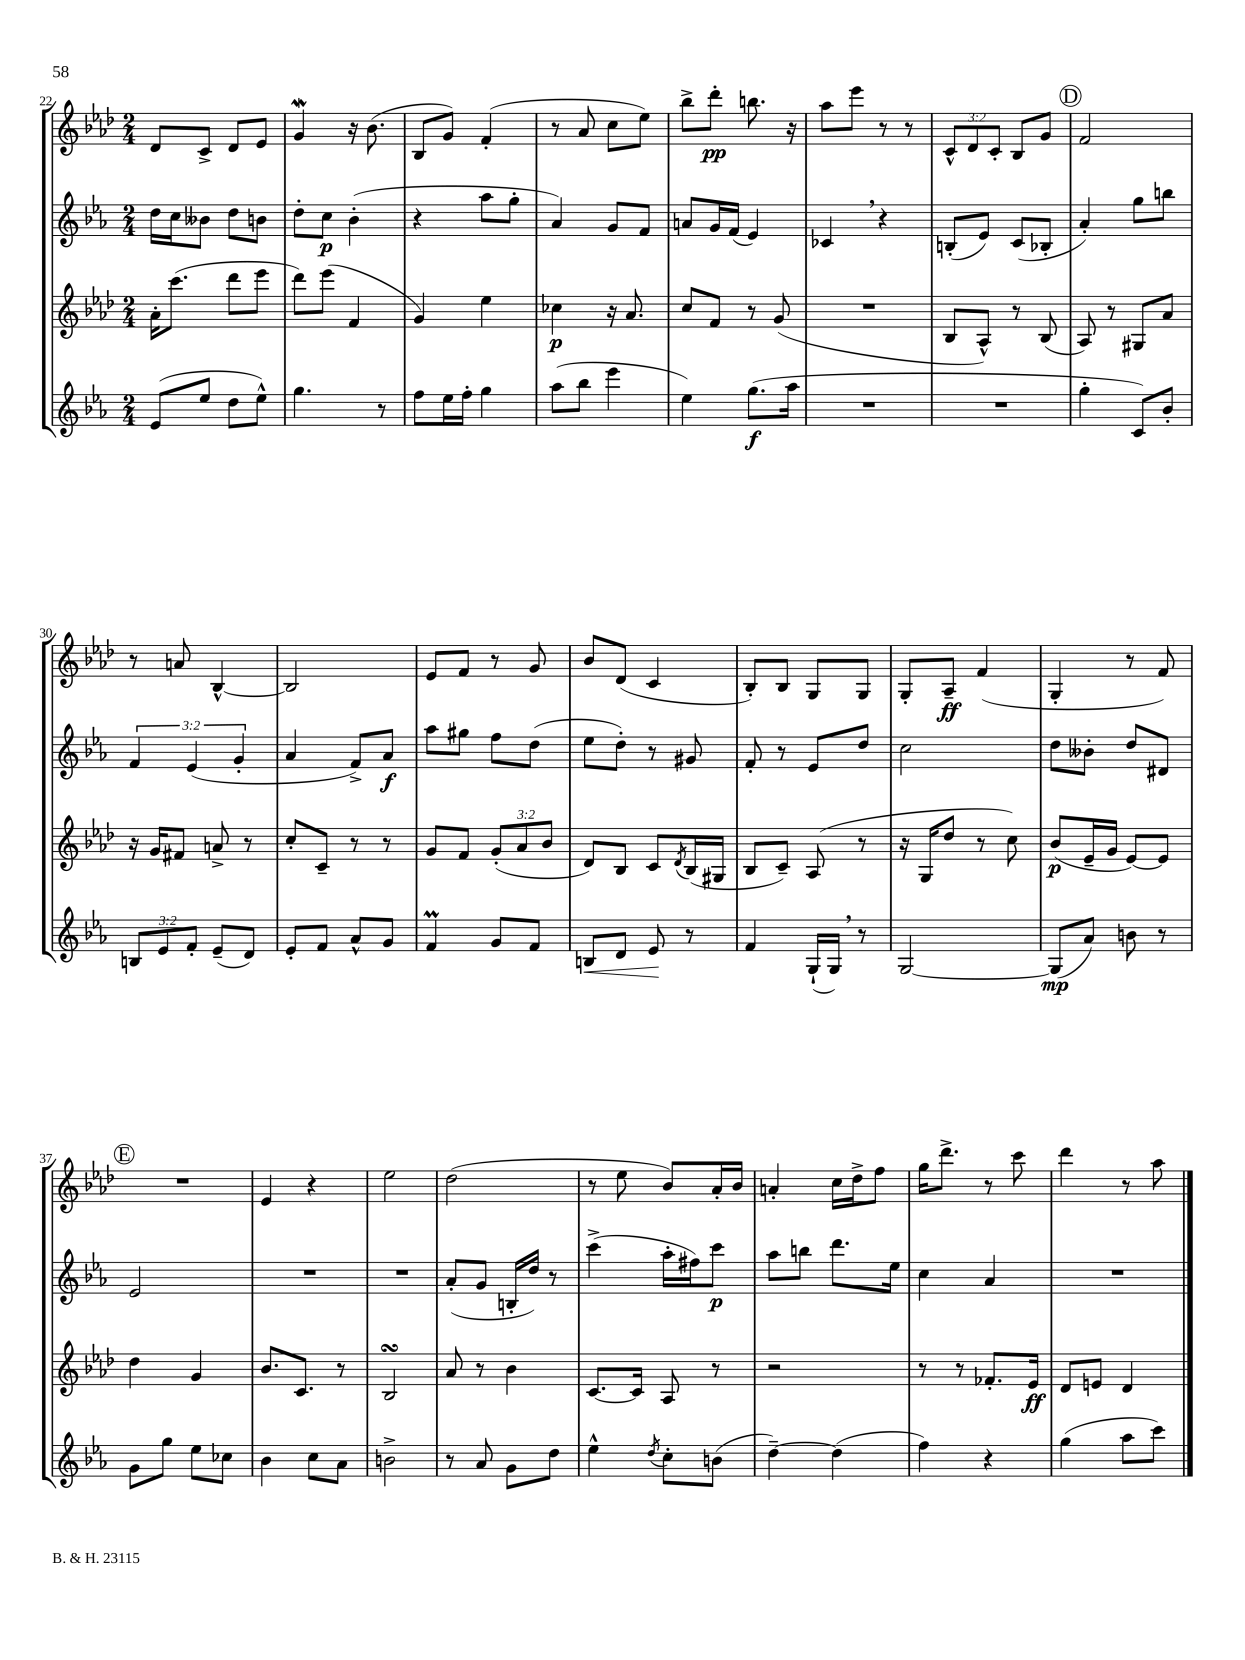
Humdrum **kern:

**kern	**kern	**kern	**kern
*staff4	*staff3	*staff2	*staff1
*clefG2	*clefG2	*clefG2	*clefG2
*k[b-e-a-]	*k[b-e-a-d-]	*k[b-e-a-]	*k[b-e-a-d-]
*M2/4	*M2/4	*M2/4	*M2/4
(8e-/L	16a-'\LK	16dd\LL	8d-/L
.	(8.ccc\J	16cc\J	.
8ee-/J	.	8b--\J	8c^/J
8dd\L	8ddd-\L	8dd\L	8d-/L
8ee-^^\J)	8eee-\J	8b\J	8e-/J
=	=	=	=
4.gg\	8ddd-\L)	8dd'\L	4g/
.	(8eee-\J	8cc\J	.
.	4f/	(4b-'\	16r
.	.	.	(8.b-\
8r	.	.	.
=	=	=	=
8ff\L	4g/)	4r	8B-/L
16ee-\L	.	.	8g/J)
16ff'\JJ	.	.	.
4gg\	4ee-\	8aa-\L	(4f'/
.	.	8gg'\J	.
=	=	=	=
(8aa-\L	4cc-\	4a-/)	8r
8bb-\J	.	.	8a-/
4eee-\	16r	8g/L	8cc\L
.	8.a-/	.	.
.	.	8f/J	8ee-\J)
=	=	=	=
4ee-\)	8cc/L	8a/L	8bb-^\L
.	8f/J	16g/L	8ddd-'\J
.	.	(16f/JJ	.
(8.gg\L	8r	4e-/)	8.bb\
.	(8g/	.	.
16aa-\Jk	.	.	16r
=	=	=	=
2r	2r	4c-/	8aa-\L
.	.	.	8eee-\J
.	.	4r	8r
.	.	.	8r
=	=	=	=
2r	8B-/L	(8B'/L	12c^^/L
.	.	.	12d-/
.	8A-^^/J)	8e-/J)	.
.	.	.	12c'/J
.	8r	(8c/L	8B-/L
.	(8B-/	8B-'/J	8g/J
=	=	=	=
4gg'\	8A-/)	4a-'/)	2f/
.	8r	.	.
8c/L)	8G#/L	8gg\L	.
8b-'/J	8a-/J	8bb\J	.
=	=	=	=
12B/L	16r	6f/	8r
.	16g/LK	.	.
12e-/	.	.	.
.	8f#/J	.	8a/
12f'/J	.	(6e-/	.
(8e-~/L	8a^/	.	[4B-^^/
.	.	6g'/	.
8d/J)	8r	.	.
=	=	=	=
8e-'/L	8cc'/L	4a-/	2B-/]
8f/J	8c~/J	.	.
8a-^^/L	8r	8f^/L)	.
8g/J	8r	8a-/J	.
=	=	=	=
4f/	8g/L	8aa-\L	8e-/L
.	8f/J	8gg#\J	8f/J
8g/L	(12g'/L	8ff\L	8r
.	12a-/	.	.
8f/J	.	(8dd\J	8g/
.	12b-/J	.	.
=	=	=	=
8B/L	8d-/L)	8ee-\L	8b-/L
8d/J	8B-/J	8dd'\J)	(8d-/J
8e-/	8c/L	8r	4c/
.	8qd-/	.	.
8r	(16B-/L	8g#/	.
.	16G#/JJ	.	.
=	=	=	=
4f/	8B-/L	8f'/	8B-'/L)
.	8c~/J)	8r	8B-/J
(16G`/LL	(8A-/	8e-/L	8G/L
16G/JJ)	.	.	.
8r	8r	8dd/J	8G/J
=	=	=	=
[2G/	16r	2cc\	8G'/L
.	16G/LK	.	.
.	8dd-/J	.	8A-~/J
.	8r	.	(4f/
.	8cc\)	.	.
=	=	=	=
(8G/]L	(8b-/L	8dd\L	4G'/
8a-/J)	16e-~/L	8b--'\J	.
.	16g/JJ	.	.
8b\	[8e-/L)	8dd/L	8r
8r	8e-/]J	8d#/J	8f/)
=	=	=	=
8g\L	4dd-\	2e-/	2r
8gg\J	.	.	.
8ee-\L	4g/	.	.
8cc-\J	.	.	.
=	=	=	=
4b-\	8.b-/L	2r	4e-/
.	8.c/J	.	.
8cc\L	.	.	4r
8a-\J	8r	.	.
=	=	=	=
2b^\	2B-/	2r	2ee-\
=	=	=	=
8r	8a-/	(8a-'/L	(2dd-\
8a-/	8r	8g/J	.
8g\L	4b-\	16B'/LL	.
.	.	16dd/JJ)	.
8dd\J	.	8r	.
=	=	=	=
4ee-^^\	[8.c/L	(4ccc^\	8r
.	.	.	8ee-\
.	16c/]Jk	.	.
8qdd/	.	.	.
8cc'\L	8A-/	16aa-'\LL	8b-/L)
.	.	16ff#\J)	.
(8b\J	8r	8ccc\J	16a-'/L
.	.	.	16b-/JJ
=	=	=	=
[4dd~\)	2r	8aa-\L	4a'/
.	.	8bb\J	.
(4dd\]	.	8.ddd\L	16cc\LL
.	.	.	16dd-^\J
.	.	.	8ff\J
.	.	16ee-\Jk	.
=	=	=	=
4ff\)	8r	4cc\	16gg\LK
.	.	.	8.ddd-^\J
.	8r	.	.
4r	8.f-'/L	4a-/	8r
.	.	.	8ccc\
.	16e-/Jk	.	.
=	=	=	=
(4gg\	8d-/L	2r	4ddd-\
.	8e/J	.	.
8aa-\L	4d-/	.	8r
8ccc\J)	.	.	8aa-\
==	==	==	==
*-	*-	*-	*-
